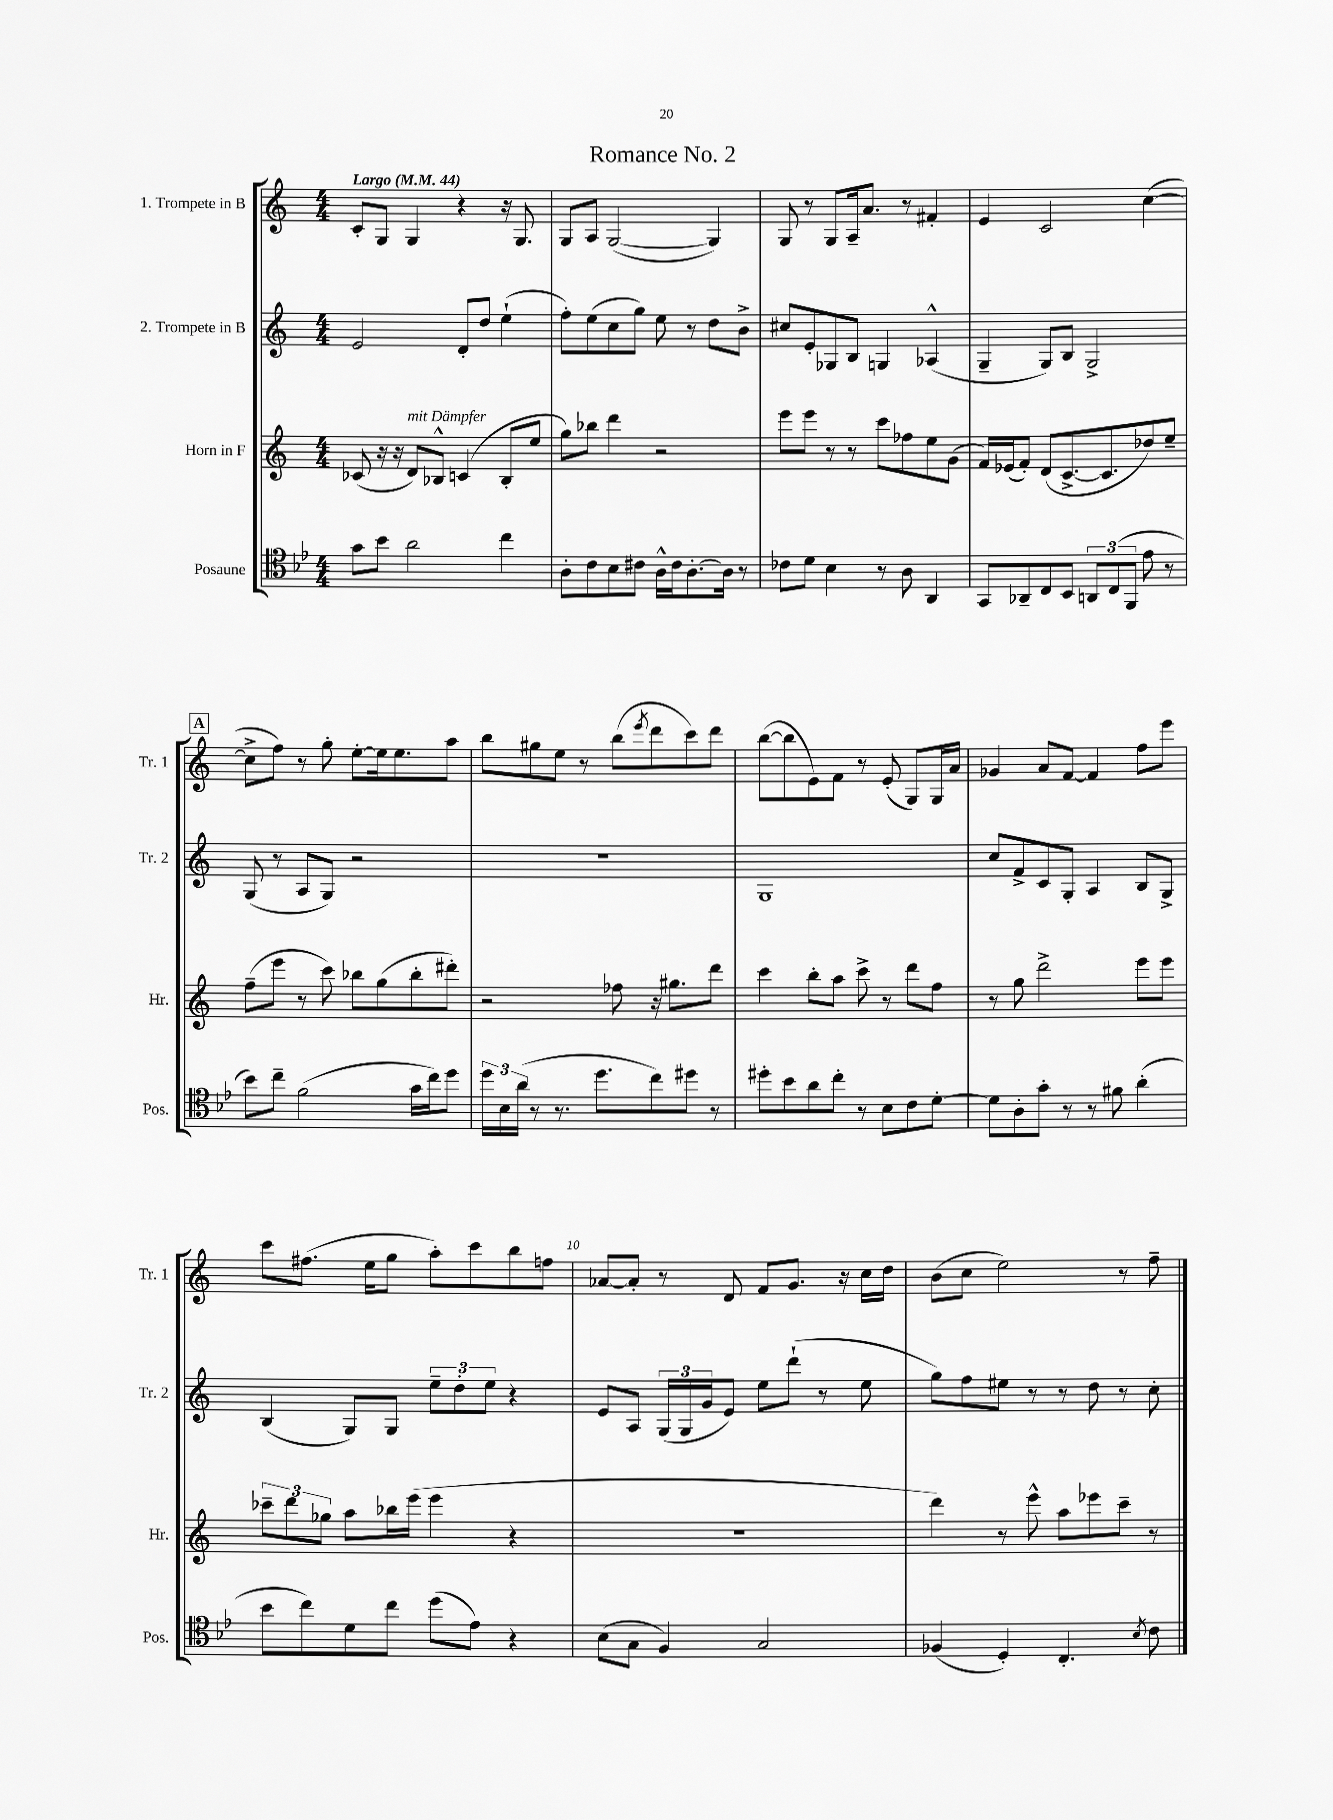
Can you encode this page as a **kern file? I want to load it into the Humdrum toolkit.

**kern	**kern	**kern	**kern
*part4	*part3	*part2	*part1
*staff4	*staff3	*staff2	*staff1
*I"Posaune	*I"Horn in F	*I"2. Trompete in B	*I"1. Trompete in B
*I'Pos.	*I'Hr.	*I'Tr. 2	*I'Tr. 1
*clefC4	*clefG2	*clefG2	*clefG2
*k[b-e-]	*k[]	*k[]	*k[]
*M4/4	*M4/4	*M4/4	*M4/4
*MM44	*MM44	*MM44	*MM44
=1	=1	=1	=1
!	!	!	!LO:TX:a:B:t=Largo
8g\L	(8c-X/	2e/	8c'/L
8b-\J	16r	.	8G/J
.	16r	.	.
!	!LO:TX:a:i:t=mit Dämpfer	!	!
2a\	8d/L)	.	4G/
.	8B-X^^/J	.	.
.	(4cn/	8d'/L	4r
.	.	8dd/J	.
4cc\	8B-'/L	(4ee`\	16r
.	.	.	8.G/
.	8ee/J	.	.
=2	=2	=2	=2
8A'\L	8gg\L)	8ff'\L)	8G/L
8c\	8bb-X\J	(8ee\	8A/J
8B-\	4ddd\	8cc\	([2G/
8c#X\J	.	8gg\J)	.
16A^^\LL	2r	8ee\	.
16c#\J	.	.	.
[8.A'\	.	8r	.
.	.	8dd\L	4G/])
16A\Jk]	.	.	.
8r	.	8b^\J	.
=3	=3	=3	=3
8c-X\L	8eee\L	8cc#X/L	8G/
8d\J	8eee\J	8e'/	8r
4B-\	8r	8G-X/	8G/L
.	8r	8B/J	16A~/k
.	.	.	8.a/J
8r	8ccc\L	4Gn/	.
8A\	8ff-X\	.	8r
4AA/	8ee\	(4A-X^^/	4f#X'/
.	(8g\J	.	.
=4	=4	=4	=4
8GG/L	16f/LL)	4G~/	4e/
.	(16e-X/J	.	.
8AA-X~/	8f'/J)	.	.
8C/	(8d/L	8G/L)	2c/
8BB-/J	[8.c^/	8B/J	.
12AAn/L	.	2G^/	.
.	8.c/]	.	.
(12C/	.	.	.
12FF/J	.	.	.
8e-\	8dd-X/)	.	([4cc\
8r	8ee~/J	.	.
!!LO:LB:g=z
!!LO:REH:place=s1:t=A
=5	=5	=5	=5
8b-\L)	(8ff~\L	(8G/	8cc^\L]
8cc~\J	8eee\J	8r	8ff\J)
(2f\	8r	8A/L	8r
.	8ccc\)	8G/J)	8gg'\
.	8bb-X\L	2r	[8ee'\L
.	(8gg\	.	16ee\k]
.	.	.	8.ee\
16g\LL	8bb-'\	.	.
16cc\J)	.	.	.
8dd\J	8ddd#X'\J)	.	8aa\J
=6	=6	=6	=6
24dd\LL	2r	1r	8bb\L
24B-\	.	.	.
(24a\JJ	.	.	.
8r	.	.	8gg#X\
8.r	.	.	8ee\J
.	.	.	8r
8.dd\L	.	.	.
.	8ff-X\	.	(8bb\L
.	.	.	8qeee/
8cc\)	16r	.	8ddd\
.	8.gg#X\L	.	.
8dd#X\J	.	.	8ccc\)
8r	8ddd\J	.	8ddd\J
=7	=7	=7	=7
8dd#X'\L	4ccc\	1G	([8bb\L
8b-\	.	.	8bb\]
8a\	8bb'\L	.	8e\)
8cc'\J	8aa\J	.	8f\J
8r	8ccc^\	.	8r
8B-\L	8r	.	(8e'/
8c\	8ddd\L	.	8G/L)
[8d'\J	8ff\J	.	16G/L
.	.	.	16a/JJ
=8	=8	=8	=8
8d\L]	8r	8cc/L	4g-X/
8A'\	8gg\	8f^/	.
8g'\J	2ddd^\	8c/	8a/L
8r	.	8G'/J	[8f/J
8r	.	4A/	4f/]
8f#X\	.	.	.
(4a'\	8eee\L	8B/L	8ff\L
.	8eee\J	8G^/J	8eee\J
!!LO:LB:g=z
=9	=9	=9	=9
8b-\L	12ccc-X~\L	(4B/	8ccc\L
.	12ddd\	.	.
8cc\)	.	.	(8.ff#X\J
.	12gg-X\J	.	.
8d\	8aa\L	8G/L)	.
.	.	.	16ee\KL
8cc\J	16bb-X\L	8G/J	8gg\J
.	(16eee\JJ	.	.
(8dd\L	4eee\	12ee~\L	8aa'\L)
.	.	12dd'\	.
8e-\J)	.	.	8ccc\
.	.	12ee\J	.
4r	4r	4r	8bb\
.	.	.	8ffn\J
=10	=10	=10	=10
(8B-\L	1r	8e/L	[8a-X/L
8G\J	.	8A/J	8a-'/J]
4F/)	.	(24G/LL	8r
.	.	24G/	.
.	.	24g/J	.
.	.	8e/J)	8d/
2G/	.	8ee\L	8f/L
.	.	(8ddd`\J	8.g/J
.	.	8r	.
.	.	.	16r
.	.	8ee\	16cc\LL
.	.	.	16dd\JJ
=11	=11	=11	=11
(4F-X/	4ddd\)	8gg\L)	(8b\L
.	.	8ff\	8cc\J
4D'/)	8r	8ee#X\J	2ee\)
.	8eee^^\	8r	.
4.C'/	8aa\L	8r	.
.	8eee-X\	8dd\	.
.	8ccc~\J	8r	8r
8qB-/	.	.	.
8c\	8r	8cc'\	8ff~\
==	==	==	==
*-	*-	*-	*-
